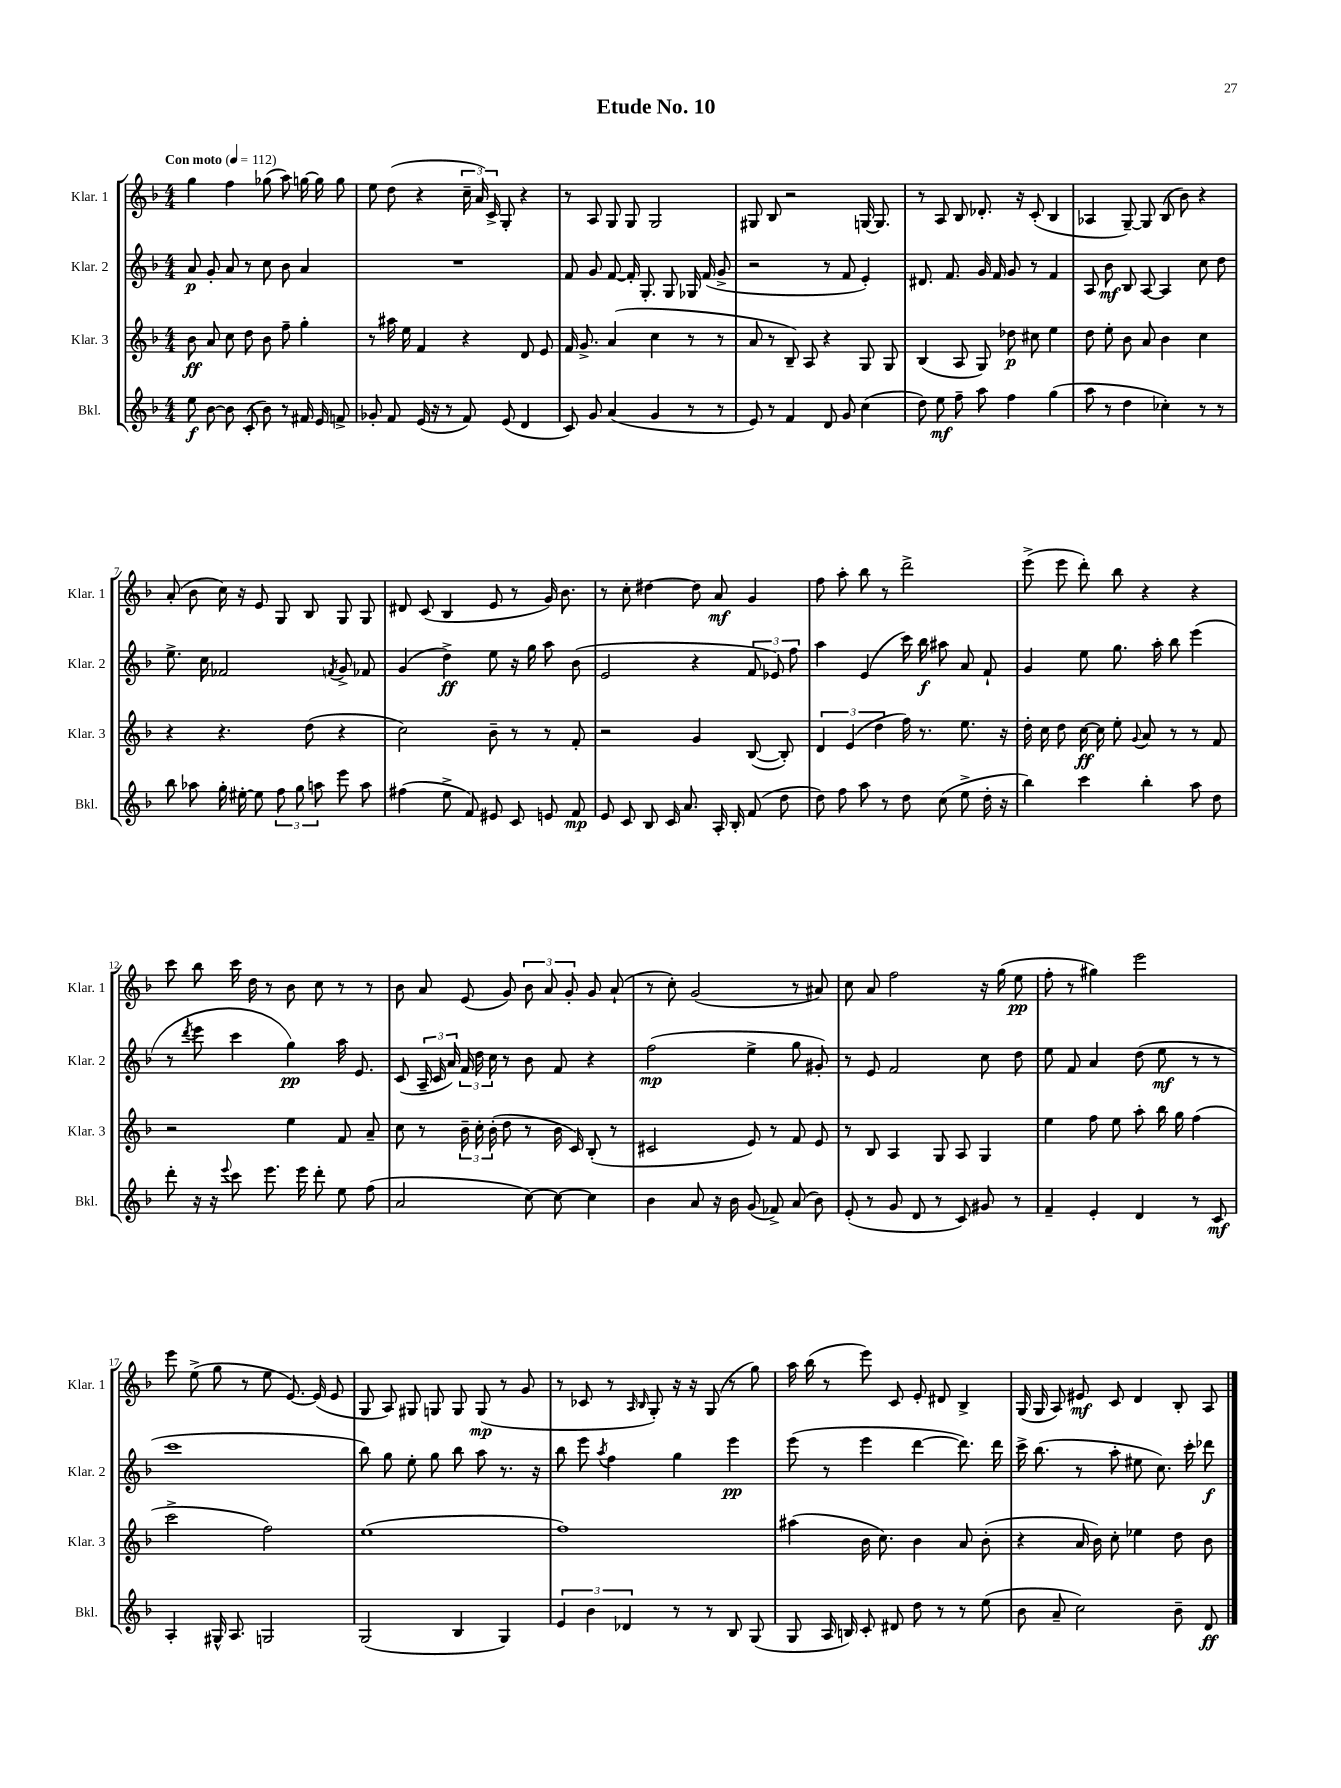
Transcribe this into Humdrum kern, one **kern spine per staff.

**kern	**dynam	**kern	**dynam	**kern	**dynam	**kern	**dynam
*part4	*part4	*part3	*part3	*part2	*part2	*part1	*part1
*staff4	*staff4	*staff3	*staff3	*staff2	*staff2	*staff1	*staff1
*I"Bkl.	*	*I"Klar. 3	*	*I"Klar. 2	*	*I"Klar. 1	*
*I'Bkl.	*	*I'Klar. 3	*	*I'Klar. 2	*	*I'Klar. 1	*
*clefG2	*	*clefG2	*	*clefG2	*	*clefG2	*
*k[b-]	*	*k[b-]	*	*k[b-]	*	*k[b-]	*
*M4/4	*	*M4/4	*	*M4/4	*	*M4/4	*
*MM112	*	*MM112	*	*MM112	*	*MM112	*
=1	=1	=1	=1	=1	=1	=1	=1
!	!	!	!	!	!	!LO:TX:a:B:t=Con moto	!
8ee\	f	8b-\	ff	8a/	p	4gg\	.
[8b-\	.	8a/	.	8g'/	.	.	.
8b-\]	.	8cc\	.	8a/	.	4ff\	.
(8c'/	.	8dd\	.	8r	.	.	.
8b-\)	.	8b-\	.	8cc\	.	(8gg-X\	.
8r	.	8ff~\	.	8b-\	.	8aa\)	.
16f#X/	.	4gg'\	.	4a/	.	[16ggn\	.
16e/	.	.	.	.	.	16gg\]	.
8fn^/	.	.	.	.	.	8gg\	.
=2	=2	=2	=2	=2	=2	=2	=2
8g-X'/	.	8r	.	1r	.	8ee\	.
8f/	.	16aa#X\	.	.	.	(8dd\	.
.	.	16ee\	.	.	.	.	.
(16e/	.	4f/	.	.	.	4r	.
16r	.	.	.	.	.	.	.
8r	.	.	.	.	.	.	.
8f/)	.	4r	.	.	.	24cc~\	.
.	.	.	.	.	.	24a/)	.
.	.	.	.	.	.	24c^/	.
(8e/	.	.	.	.	.	8G'/	.
4d/	.	8d/	.	.	.	4r	.
.	.	8e/	.	.	.	.	.
=3	=3	=3	=3	=3	=3	=3	=3
8c/)	.	16f/	.	8f/	.	8r	.
.	.	8.g^/	.	.	.	.	.
8g/	.	.	.	8g/	.	8A/	.
(4a/	.	(4a/	.	[8f/	.	8G/	.
.	.	.	.	16f'/]	.	8G/	.
.	.	.	.	8.G'/	.	.	.
4g/	.	4cc\	.	.	.	2G/	.
.	.	.	.	8G/	.	.	.
8r	.	8r	.	16G-X/	.	.	.
.	.	.	.	(16f/	.	.	.
8r	.	8r	.	8g^/	.	.	.
=4	=4	=4	=4	=4	=4	=4	=4
8e/)	.	8a/	.	2r	.	8G#X/	.
8r	.	8r	.	.	.	8B-/	.
4f/	.	8B-~/)	.	.	.	2r	.
.	.	8A/	.	.	.	.	.
8d/	.	4r	.	8r	.	.	.
8g/	.	.	.	8f/	.	.	.
(4cc\	.	8G/	.	4e'/)	.	[16Gn/	.
.	.	.	.	.	.	8.G/]	.
.	.	8G/	.	.	.	.	.
=5	=5	=5	=5	=5	=5	=5	=5
8dd\)	.	(4B-/	.	8.d#X/	.	8r	.
8ee\	mf	.	.	.	.	8A/	.
.	.	.	.	8.f/	.	.	.
8ff~\	.	8A/	.	.	.	8B-/	.
8aa\	.	8G/)	.	16g/	.	8.d-X'/	.
.	.	.	.	16f/	.	.	.
4ff\	.	8dd-X\	p	8g/	.	.	.
.	.	.	.	.	.	16r	.
.	.	8cc#X\	.	8r	.	(8c'/	.
(4gg\	.	4ee\	.	4f/	.	4B-/	.
=6	=6	=6	=6	=6	=6	=6	=6
8aa\	.	8dd\	.	8A/	.	4A-X/	.
8r	.	8ee'\	.	8b-\	mf	.	.
4dd\	.	8b-\	.	8B-/	.	[8G~/)	.
.	.	8a/	.	[8A/	.	8G/]	.
4cc-X'\)	.	4b-\	.	4A/]	.	(8B-/	.
.	.	.	.	.	.	8b-\)	.
8r	.	4cc\	.	8cc\	.	4r	.
8r	.	.	.	8dd\	.	.	.
!!LO:LB:g=z
=7	=7	=7	=7	=7	=7	=7	=7
8bb-\	.	4r	.	8.ee^\	.	(8a'/	.
8aa-X\	.	.	.	.	.	8b-\	.
.	.	.	.	16cc\	.	.	.
16gg'\	.	4.r	.	2f-X/	.	16cc\)	.
[16ee#X'\	.	.	.	.	.	16r	.
8ee#\]	.	.	.	.	.	8e/	.
12ff\	.	.	.	.	.	8G/	.
12gg\	.	.	.	.	.	.	.
.	.	(8dd\	.	.	.	8B-/	.
12aan\	.	.	.	.	.	.	.
.	.	.	.	8qfn/	.	.	.
8eee\	.	4r	.	8g^/	.	8G/	.
8aa\	.	.	.	8f-X/	.	8G/	.
=8	=8	=8	=8	=8	=8	=8	=8
(4ff#X\	.	2cc\)	.	(4g/	.	8d#X/	.
.	.	.	.	.	.	(8c/	.
8ee^\	.	.	.	4dd^\)	ff	4B-/	.
8f/)	.	.	.	.	.	.	.
8e#X/	.	8b-~\	.	8ee\	.	8e/	.
8c/	.	8r	.	16r	.	8r	.
.	.	.	.	16gg\	.	.	.
8en/	.	8r	.	8aa\	.	16g/)	.
.	.	.	.	.	.	8.b-\	.
8f/	mp	8f'/	.	(8b-\	.	.	.
=9	=9	=9	=9	=9	=9	=9	=9
8e/	.	2r	.	2e/	.	8r	.
8c/	.	.	.	.	.	8cc'\	.
8B-/	.	.	.	.	.	[4dd#X\	.
16c/	.	.	.	.	.	.	.
8.a/	.	.	.	.	.	.	.
.	.	4g/	.	4r	.	8dd#\]	.
16A'/	.	.	.	.	.	8a/	mf
16B-'/	.	.	.	.	.	.	.
(8f/	.	([8B-/	.	12f/	.	4g/	.
.	.	.	.	12e-X/)	.	.	.
8dd\	.	8B-'/])	.	.	.	.	.
.	.	.	.	12ff\	.	.	.
=10	=10	=10	=10	=10	=10	=10	=10
8dd\)	.	6d/	.	4aa\	.	8ff\	.
8ff\	.	.	.	.	.	8aa'\	.
.	.	(6e/	.	.	.	.	.
8aa\	.	.	.	(4e/	.	8bb-\	.
.	.	6dd\	.	.	.	.	.
8r	.	.	.	.	.	8r	.
8dd\	.	16ff\)	.	16ccc\)	.	2ddd^\	.
.	.	8.r	.	16bb-\	f	.	.
(8cc\	.	.	.	8aa#X\	.	.	.
8ee^\	.	8.ee\	.	8a/	.	.	.
16dd'\	.	.	.	8f`/	.	.	.
16r	.	16r	.	.	.	.	.
=11	=11	=11	=11	=11	=11	=11	=11
4bb-\)	.	16dd'\	.	4g/	.	(8eee^\	.
.	.	16cc\	.	.	.	.	.
.	.	8dd\	.	.	.	8eee\	.
4ccc\	.	[16cc\	ff	8ee\	.	8ddd'\)	.
.	.	16cc\]	.	.	.	.	.
.	.	8ee'\	.	8.gg\	.	8bb-\	.
.	.	8qqg/	.	.	.	.	.
4bb-'\	.	8a/	.	.	.	4r	.
.	.	.	.	16aa'\	.	.	.
.	.	8r	.	8bb-\	.	.	.
8aa\	.	8r	.	(4eee\	.	4r	.
8dd\	.	8f/	.	.	.	.	.
!!LO:LB:g=z
=12	=12	=12	=12	=12	=12	=12	=12
8ddd'\	.	2r	.	8r	.	8ccc\	.
.	.	.	.	8qddd/	.	.	.
16r	.	.	.	8eee\	.	8bb-\	.
16r	.	.	.	.	.	.	.
8qqeee/	.	.	.	.	.	.	.
8ccc\	.	.	.	4ccc\	.	16ccc\	.
.	.	.	.	.	.	16dd\	.
8.eee\	.	.	.	.	.	8r	.
.	.	4ee\	.	4gg\)	pp	8b-\	.
16eee\	.	.	.	.	.	.	.
8ddd'\	.	.	.	.	.	8cc\	.
8ee\	.	8f/	.	16aa\	.	8r	.
.	.	.	.	8.e/	.	.	.
(8ff\	.	8a~/	.	.	.	8r	.
=13	=13	=13	=13	=13	=13	=13	=13
2a/	.	8cc\	.	(8c/	.	8b-\	.
.	.	8r	.	24A~/	.	8a/	.
.	.	.	.	24c/	.	.	.
.	.	.	.	24a/)	.	.	.
.	.	24b-~\	.	24f/	.	(8e/	.
.	.	24cc'\	.	24dd\	.	.	.
.	.	(24b-'\	.	24cc\	.	.	.
.	.	8dd\	.	8r	.	8g/)	.
[8cc\)	.	8r	.	8b-\	.	12b-\	.
.	.	.	.	.	.	12a/	.
8cc\_	.	16b-\	.	8f/	.	.	.
.	.	.	.	.	.	12g'/	.
.	.	16c/)	.	.	.	.	.
4cc\]	.	(8B-'/	.	4r	.	8g/	.
.	.	8r	.	.	.	(8a`/	.
=14	=14	=14	=14	=14	=14	=14	=14
4b-\	.	2c#X/	.	(2ff\	mp	8r	.
.	.	.	.	.	.	8cc'\)	.
8a/	.	.	.	.	.	(2g/	.
16r	.	.	.	.	.	.	.
16b-\	.	.	.	.	.	.	.
(8g/	.	8e/)	.	4ee^\	.	.	.
8f-X^/)	.	8r	.	.	.	.	.
(8a/	.	8f/	.	8gg\	.	8r	.
8b-\)	.	8e/	.	8g#X'/)	.	8a#X/)	.
=15	=15	=15	=15	=15	=15	=15	=15
(8e'/	.	8r	.	8r	.	8cc\	.
8r	.	8B-/	.	8e/	.	8a/	.
8g/	.	4A/	.	2f/	.	2ff\	.
8d/	.	.	.	.	.	.	.
8r	.	8G/	.	.	.	.	.
8c/)	.	8A/	.	.	.	.	.
8g#X/	.	4G/	.	8cc\	.	16r	.
.	.	.	.	.	.	(16gg\	.
8r	.	.	.	8dd\	.	8ee\	pp
=16	=16	=16	=16	=16	=16	=16	=16
4f~/	.	4ee\	.	8ee\	.	8ff'\	.
.	.	.	.	8f/	.	8r	.
4e'/	.	8ff\	.	4a/	.	4gg#X\)	.
.	.	8ee\	.	.	.	.	.
4d/	.	8aa'\	.	(8dd\	.	2eee\	.
.	.	16bb-\	.	8ee\	mf	.	.
.	.	16gg\	.	.	.	.	.
8r	.	(4ff\	.	8r	.	.	.
8c/	mf	.	.	8r	.	.	.
!!LO:LB:g=z
=17	=17	=17	=17	=17	=17	=17	=17
4A'/	.	2ccc^\	.	1ccc	.	8eee\	.
.	.	.	.	.	.	(8ee^\	.
16G#X^^/	.	.	.	.	.	8gg\	.
8.A/	.	.	.	.	.	.	.
.	.	.	.	.	.	8r	.
2Gn/	.	2ff\)	.	.	.	8ee\	.
.	.	.	.	.	.	[8.e/)	.
.	.	.	.	.	.	(16e/]	.
.	.	.	.	.	.	8e/	.
=18	=18	=18	=18	=18	=18	=18	=18
(2G/	.	(1ee	.	8bb-\)	.	8G/	.
.	.	.	.	8gg\	.	8A/)	.
.	.	.	.	8ee'\	.	8G#X/	.
.	.	.	.	8gg\	.	8Gn/	.
4B-/	.	.	.	8bb-\	.	8G/	.
.	.	.	.	8aa\	.	(8G/	mp
4G/)	.	.	.	8.r	.	8r	.
.	.	.	.	.	.	8g/	.
.	.	.	.	16r	.	.	.
=19	=19	=19	=19	=19	=19	=19	=19
6e/	.	1ff)	.	8bb-\	.	8r	.
.	.	.	.	8eee\	.	8c-X/	.
6b-\	.	.	.	.	.	.	.
.	.	.	.	8qaa/	.	.	.
.	.	.	.	4ff\	.	8r	.
6d-X/	.	.	.	.	.	.	.
.	.	.	.	.	.	16qqA/	.
.	.	.	.	.	.	16qqB-/	.
.	.	.	.	.	.	8G'/)	.
8r	.	.	.	4gg\	.	16r	.
.	.	.	.	.	.	16r	.
8r	.	.	.	.	.	(8G/	.
8B-/	.	.	.	4eee\	pp	8r	.
(8G/	.	.	.	.	.	8gg\)	.
=20	=20	=20	=20	=20	=20	=20	=20
8G/	.	(4aa#X\	.	(8eee\	.	16aa\	.
.	.	.	.	.	.	(16bb-\	.
16A/	.	.	.	8r	.	8r	.
16Bn/)	.	.	.	.	.	.	.
8c'/	.	16b-\	.	4eee\	.	8eee\)	.
.	.	8.cc\)	.	.	.	.	.
8d#X/	.	.	.	.	.	8c/	.
8dd\	.	4b-\	.	[4ddd\	.	8e'/	.
8r	.	.	.	.	.	8d#X/	.
8r	.	8a/	.	8.ddd\])	.	4B-^/	.
(8ee\	.	(8b-'\	.	.	.	.	.
.	.	.	.	16ddd\	.	.	.
=21	=21	=21	=21	=21	=21	=21	=21
8b-\	.	4r	.	16ccc^\	.	(16G/	.
.	.	.	.	(8.bb-\	.	16G/	.
8a~/	.	.	.	.	.	8A/)	.
2cc\)	.	16a/	.	8r	.	8e#X/	mf
.	.	16b-\)	.	.	.	.	.
.	.	8cc'\	.	8aa'\	.	8c/	.
.	.	4ee-X\	.	8ee#X\	.	4d/	.
.	.	.	.	8.cc\)	.	.	.
8b-~\	.	8dd\	.	.	.	8B-'/	.
.	.	.	.	16ccc'\	.	.	.
8d/	ff	8b-\	.	8ddd-X\	f	8A/	.
==	==	==	==	==	==	==	==
*-	*-	*-	*-	*-	*-	*-	*-
